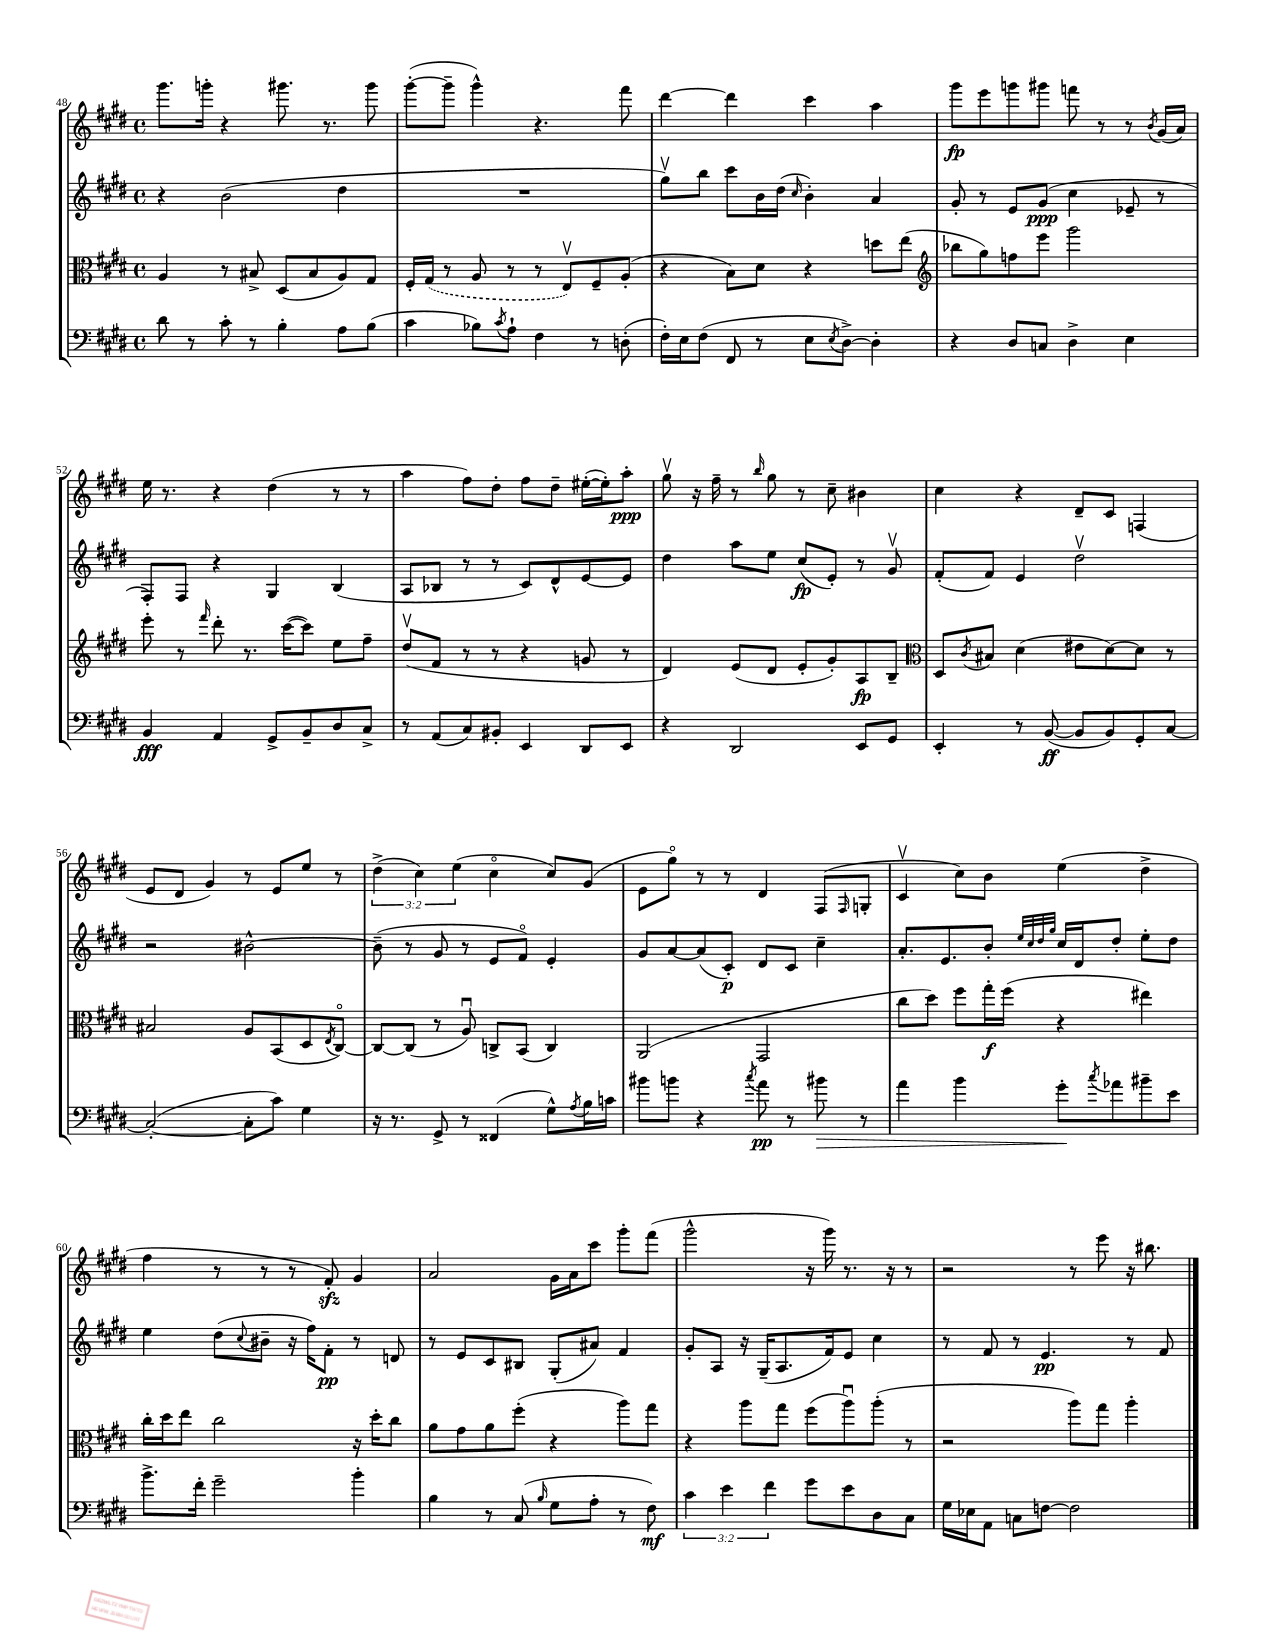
<<
\new StaffGroup <<
\new Staff = "s0" {
    \clef treble \key e \major \defaultTimeSignature \time 4/4 \override Staff.TupletNumber.text = #tuplet-number::calc-fraction-text
    gis'''8. g'''16-. r4 gis'''8. r8. gis'''8 |
    gis'''8~-.( gis'''8-- gis'''4-^) r4. fis'''8 |
    dis'''4~ dis'''4 cis'''4 a''4 |
    gis'''8\fp e'''8 g'''8 gis'''8 f'''8 r8 r8 \acciaccatura { b'8 } gis'16( a'16) |
    e''16 r8. r4 dis''4( r8 r8 |
    a''4 fis''8) dis''8-. fis''8 dis''8-- eis''16~-.( eis''16-.) a''8-.\ppp |
    gis''8\upbow r16 fis''16-- r8 \grace { b''16 } gis''8 r8 cis''8-- bis'4 |
    cis''4 r4 dis'8-- cis'8 f4( |
    e'8 dis'8 gis'4) r8 e'8 e''8 r8 |
    \tuplet 3/2 { dis''4->( cis''4) e''4( } cis''4\flageolet cis''8) gis'8( |
    e'8 gis''8\flageolet) r8 r8 dis'4 fis8( \grace { fis16 } g8-. |
    cis'4\upbow cis''8) b'8 e''4( dis''4-> |
    fis''4 r8 r8 r8 fis'8-.\sfz) gis'4 |
    a'2 gis'16 a'16 cis'''8 gis'''8-. fis'''8( |
    gis'''2-^ r16 gis'''16) r8. r16 r8 |
    r2 r8 e'''8 r16 bis''8. \bar "|." |
}
\new Staff = "s1" {
    \clef treble \key e \major \defaultTimeSignature \time 4/4
    r4 b'2( dis''4 |
    R1 |
    gis''8\upbow) b''8 cis'''8 b'16 dis''16( \grace { cis''16 } b'4-.) a'4 |
    gis'8-. r8 e'8 gis'8\ppp( cis''4 ees'8-- r8 |
    fis8-.) fis8 r4 gis4 b4( |
    a8 bes8 r8 r8 cis'8) dis'8-^ e'8~ e'8 |
    dis''4 a''8 e''8 cis''8\fp( e'8-.) r8 gis'8\upbow |
    fis'8-.( fis'8) e'4 dis''2\upbow |
    r2 bis'2~-^ |
    bis'8--( r8 gis'8 r8 e'8 fis'8\flageolet) e'4-. |
    gis'8 a'8~ a'8( cis'8-.\p) dis'8 cis'8 cis''4-- |
    a'8.-. e'8. b'8-. \grace { e''32 cis''32 dis''32 gis''32 } cis''16 dis'16 dis''8-. e''8-. dis''8 |
    e''4 dis''8( \appoggiatura { cis''8 } bis'8-- r16 fis''16) fis'8-.\pp r8 d'8 |
    r8 e'8 cis'8 bis8 gis8-.( ais'8) fis'4 |
    gis'8-. a8 r16 gis16--( a8. fis'16) e'8 cis''4 |
    r8 fis'8 r8 e'4.\pp r8 fis'8 \bar "|." |
}
\new Staff = "s2" {
    \clef alto \key e \major \defaultTimeSignature \time 4/4
    a4 r8 bis8-> dis8( bis8 a8) gis8 |
    fis16-. \once \slurDashed gis16( r8 a8 r8 r8 e8\upbow) fis8-- a8-.( |
    r4 b8) dis'8 r4 d''8 e''8( |
    \clef treble bes''8 gis''8) f''8 e'''8 gis'''2 |
    e'''8-. r8 \grace { fis'''16 } dis'''8-. r8. cis'''16~( cis'''8) e''8 fis''8-- |
    dis''8\upbow( fis'8 r8 r8 r4 g'8 r8 |
    dis'4) e'8( dis'8 e'8-. gis'8-.) a8\fp b8-- |
    \clef alto dis8 \acciaccatura { cis'8 } bis8 dis'4( eis'8 dis'8~) dis'8 r8 |
    bis2 a8 b,8( dis8 \acciaccatura { e8 } cis8~\flageolet) |
    cis8~ cis8( r8 a8\downbow) c8-> b,8( c4) |
    a,2( gis,2 |
    cis''8 dis''8) fis''8 gis''16-.\f fis''16( r4 eis''4) |
    cis''16-. dis''16 e''8 cis''2 r16 dis''16-. cis''8 |
    a'8 gis'8 a'8 fis''8-.( r4 a''8) gis''8 |
    r4 a''8 gis''8 fis''8( a''8\downbow) a''8-.( r8 |
    r2 a''8) gis''8 a''4-. \bar "|." |
}
\new Staff = "s3" {
    \clef bass \key e \major \defaultTimeSignature \time 4/4 \override Staff.TupletNumber.text = #tuplet-number::calc-fraction-text
    dis'8 r8 cis'8-. r8 b4-. a8 b8( |
    cis'4 bes8) \acciaccatura { cis'8 } a8-! fis4 r8 d8-.( |
    fis16-.) e16 fis8( fis,8 r8 e8 \acciaccatura { e8 } dis8~->) dis4-. |
    r4 dis8 c8 dis4-> e4 |
    b,4\fff a,4 gis,8-> b,8-- dis8 cis8-> |
    r8 a,8( cis8) bis,8-. e,4 dis,8 e,8 |
    r4 dis,2 e,8 gis,8 |
    e,4-. r8 b,8~\ff( b,8 b,8) gis,8-. cis8~ |
    cis2~-.( cis8-. cis'8) gis4 |
    r16 r8. gis,8-> r8 fisis,4( gis8-^) \acciaccatura { a8 } b16 c'16 |
    bis'8 b'8 r4 \acciaccatura { cis''8 } a'8\pp r8 bis'8\> r8 |
    a'4 b'4 gis'8-.\! \acciaccatura { cis''8 } aes'8 bis'8-- e'8 |
    b'8.-> fis'16-. gis'2-- b'4-. |
    b4 r8 cis8( \grace { b16 } gis8 a8-. r8 fis8\mf) |
    \tuplet 3/2 { cis'4 e'4 fis'4 } gis'8 e'8 dis8 cis8 |
    gis16 ees16 a,8 c8 f8~ f2 \bar "|." |
}
>>
>>
\layout { \context { \Score currentBarNumber = #48 } }
